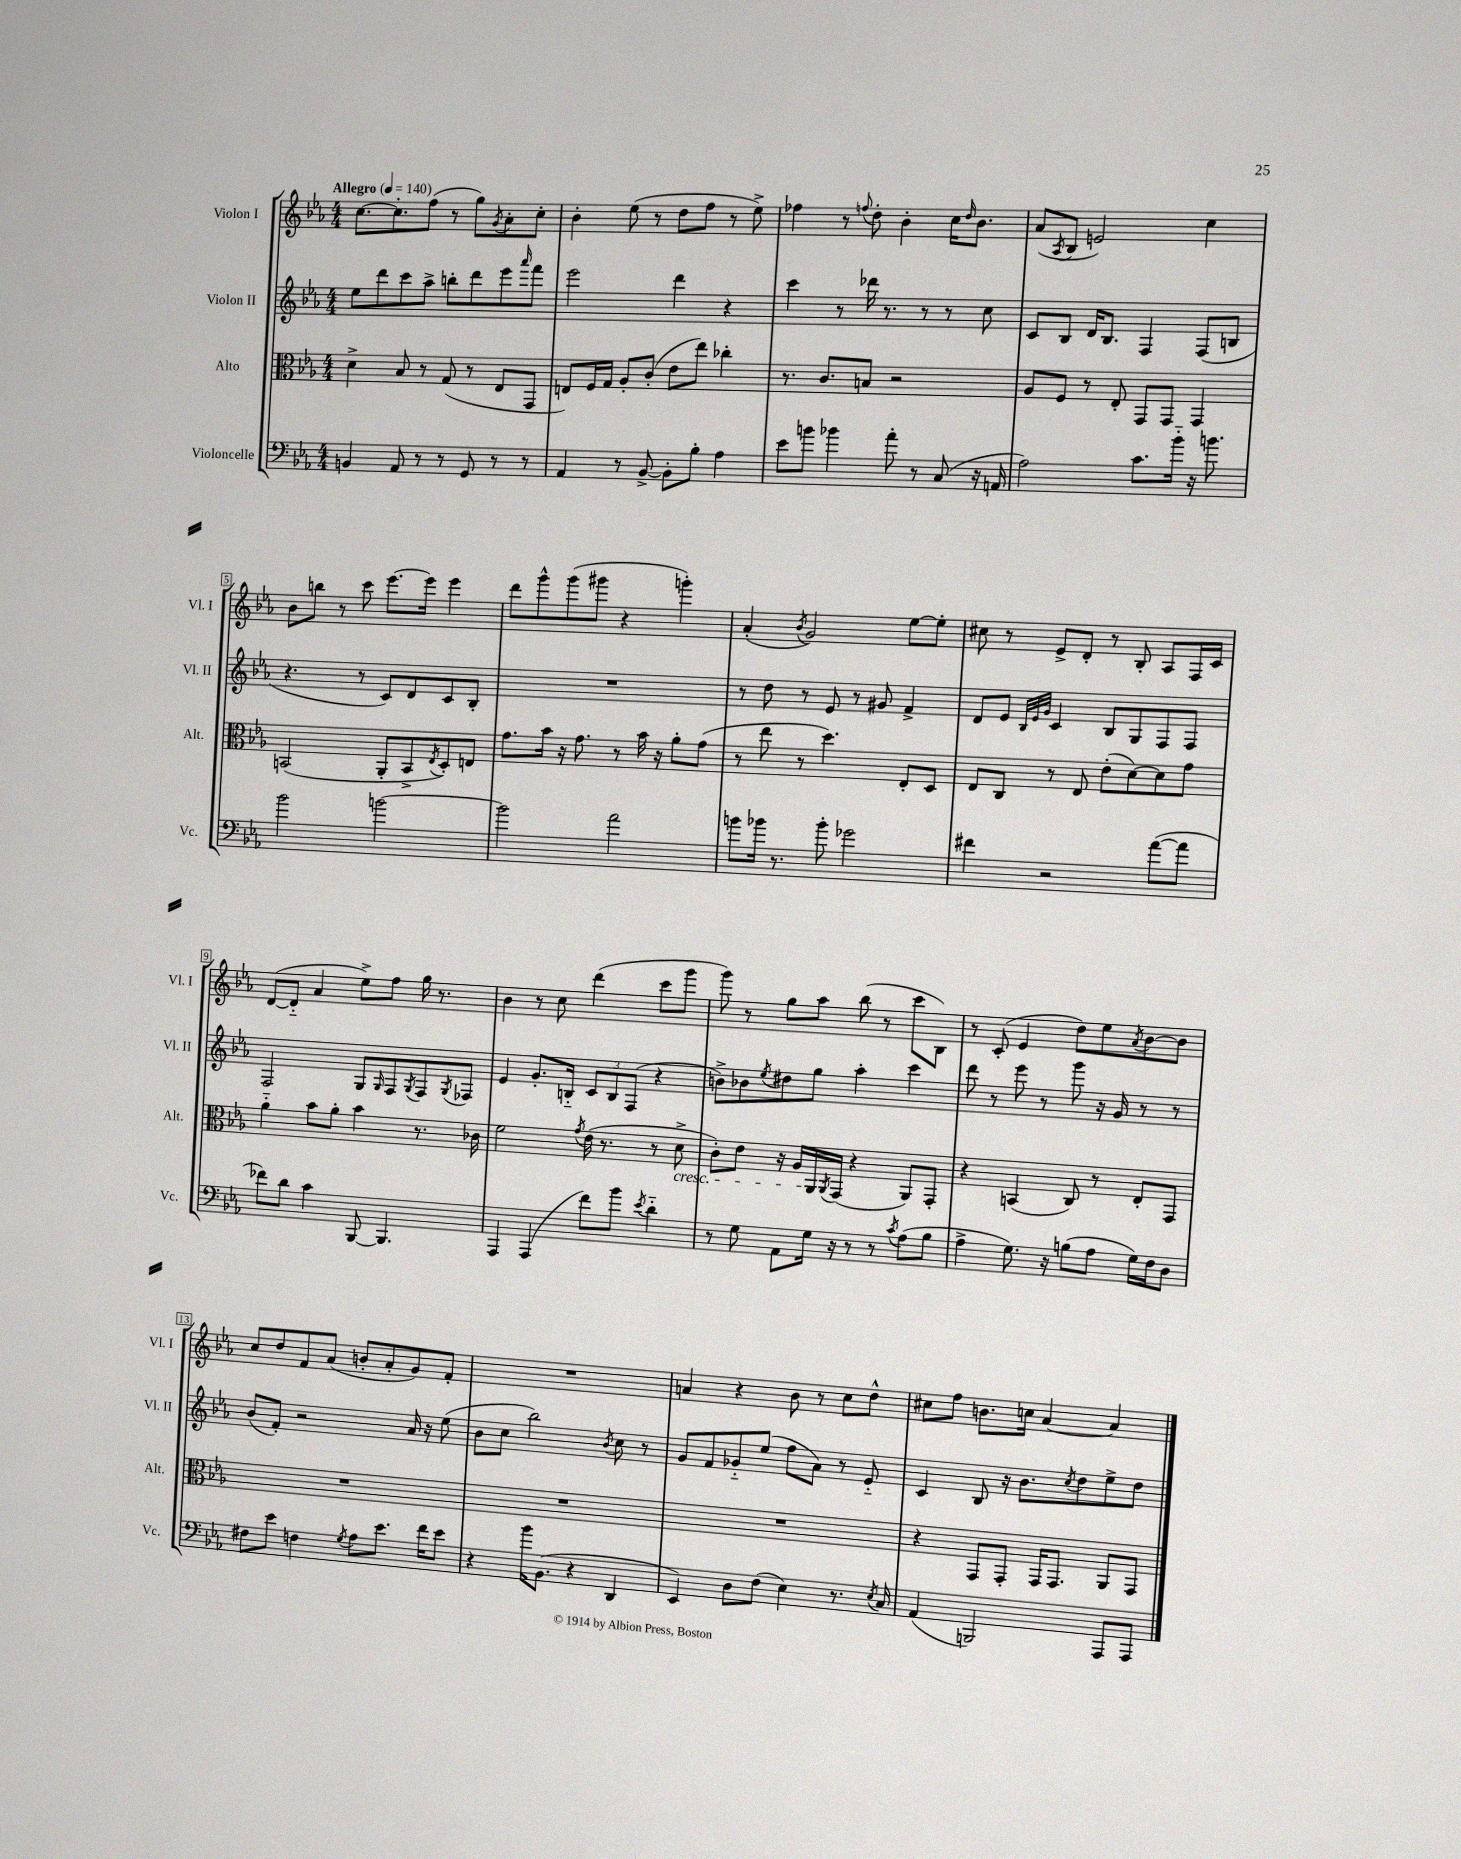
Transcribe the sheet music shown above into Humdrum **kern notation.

**kern	**kern	**kern	**kern
*part4	*part3	*part2	*part1
*staff4	*staff3	*staff2	*staff1
*I"Violoncelle	*I"Alto	*I"Violon II	*I"Violon I
*I'Vc.	*I'Alt.	*I'Vl. II	*I'Vl. I
*clefF4	*clefC3	*clefG2	*clefG2
*k[b-e-a-]	*k[b-e-a-]	*k[b-e-a-]	*k[b-e-a-]
*M4/4	*M4/4	*M4/4	*M4/4
*MM140	*MM140	*MM140	*MM140
=1	=1	=1	=1
!	!	!	!LO:TX:a:B:t=Allegro
4BBn/	4d^\	8ee-\L	[8.cc\L
.	.	8ddd\	.
.	.	.	8.cc'\]
8AA-/	8B-/	8ccc\	.
8r	8r	8aa-^\J	(8ff\J
8r	(8G/	8bbn'\L	8r
8GG/	8r	8ddd\	8gg\L)
.	.	.	8qg/
8r	8E-/L	8eee-\	8a-'\
.	.	16qqaaa-/	.
8r	8GG/J	8fff\J	8cc'\J
=2	=2	=2	=2
4AA-/	8En/L)	2eee-\	4b-'\
.	16F/L	.	.
.	16G/JJ	.	.
8r	8A-'/L	.	(8ee-\
[8BB-^/	(8c'/J	.	8r
8BB-'\L]	8e-\L	4ddd\	8dd\L
8B-'\J	8ee-\J)	.	8ff\J
4A-\	4cc-X'\	4r	8r
.	.	.	8ee-^\)
=3	=3	=3	=3
8e-\L	8.r	4ccc\	4ff-X\
8bn\J	.	.	.
.	8.c/L	.	.
4b-X\	.	8r	8r
.	.	.	8qqffn/
.	8Bn/J	16ddd-X\	8dd'\
.	.	8.r	.
8a-'\	2r	.	4b-'\
8r	.	8r	.
(8C/	.	8r	16cc\KL
.	.	.	16qqdd/
.	.	.	8.b-\J
16r	.	8cc\	.
16AAn/	.	.	.
=4	=4	=4	=4
2A-\)	8A-/L	8c/L	(8a-/L
.	.	.	8qA-/
.	8F/J	8B-/J	8B-/J
.	8r	16d/KL	2en/)
.	.	8.B-/J	.
.	8E-'/	.	.
8.c\L	8GG/L	4F/	.
.	8GG/J	.	.
16b-\Jk	.	.	.
16r	4GG/	(8F/L	4cc\
8.bn\	.	.	.
.	.	8Bn/J	.
!!LO:LB:g=z
=5	=5	=5	=5
2b-\	(2BBn/	4.r	8b-\L
.	.	.	8bbn\J
.	.	.	8r
.	.	8r	8ccc\
[2bn\	8AA-'/L	8c/L)	[8.eee-\L
.	8BB^/	8d/	.
.	.	.	16eee-\Jk]
.	8qE-/	.	.
.	8D'/)	8c/	4eee-\
.	8En/J	8B-'/J	.
=6	=6	=6	=6
2b\]	8.g\L	1r	8ddd\L
.	.	.	8ggg^^\
.	16b-\Jk	.	.
.	16r	.	(8ggg\
.	8.g\	.	.
.	.	.	8ggg#X\J
2a-\	8r	.	4r
.	16b-\	.	.
.	16r	.	.
.	8a-'\L	.	4gggn'\)
.	(8g\J	.	.
=7	=7	=7	=7
8bn\L	8r	8r	(4a-'/
16b-X\Jk	8ee-\	8dd\	.
8.r	.	.	.
.	.	.	8qb-/
.	8r	8r	2g/)
8b-'\	4.dd\)	8e-/	.
2g-X\	.	8r	.
.	.	8g#X/	.
.	8E-'/L	4f^/	[8ee-\L
.	8D/J	.	8ee-'\J]
=8	=8	=8	=8
4f#X\	8E-/L	8d/L	8cc#X\
.	8C/J	8e-/J	8r
.	.	32qqB-/LLL	.
.	.	32qqe-/	.
.	.	32qqg/JJJ	.
2r	8r	4c/	8e-^/L
.	8E-/	.	8d'/J
.	(8e-'\L	8B-/L	8r
.	[8d\)	8G/	8B-'/
([8a-\L	8d\]	8F/	8A-/L
8a-\J]	8g\J	8F/J	16F/L
.	.	.	16c/JJ
!!LO:LB:g=z
=9	=9	=9	=9
8f-X\L)	4a-\	2F/	([8d/L
8d\J	.	.	8d/J]
4c\	8b-\L	.	4a-/
.	8a-'\J	.	.
[8BBB-/	4b-\	8G/L	8ee-^\L)
.	.	16qqG/	.
4.BBB-/]	.	8F/	8ff\J
.	.	8qG/	.
.	8.r	8F/	16gg\
.	.	.	8.r
.	.	8qG/	.
.	.	8F-X/J	.
.	16c-X\	.	.
=10	=10	=10	=10
4AAA-/	2f\	4e-/	4b-\
(4AAA-/	.	8.g'/L	8r
.	.	.	8cc\
.	.	16Bn/Jk	.
.	8qg/	.	.
8f\L)	(16e-\	12c/L	(4ddd\
.	8.r	.	.
.	.	12B/	.
8b-\J	.	.	.
.	.	(12F/J	.
8qe-/	.	.	.
4d\	8r	4r	8ccc\L
!	!LO:TX:b:i:t=cresc.	!	!
.	8d^\	.	8ggg\J
=11	=11	=11	=11
8r	8c'\L)	8bn^\L)	8ggg\)
8G\	8e-\J	8b-X\	8r
.	.	8qee-/	.
8AA-\L	16r	8dd#X\	8gg\L
.	16A-/LL	.	.
16G\Jk	16AA-/	8gg\J	8aa-\J
.	8qAA-/	.	.
16r	(16GG/JJ	.	.
8r	4r	4aa-'\	(8bb-\
8r	.	.	8r
8qc/	.	.	.
(8A-\L	8AA-/L)	4ccc\	8ccc\L
8B-\J	8GG'/J	.	8B-\J)
=12	=12	=12	=12
4A-^\	4r	8ddd\	8r
.	.	8r	(8c'/
8.G\)	(4BBn/	8eee-\	4e-/
.	.	8r	.
16r	.	.	.
(8Bn\L	8C/)	8ggg\	8dd\L)
8A-\J	8r	16r	8ee-\
.	.	16g/	.
.	.	.	8qa-/
16G\LL)	8E-'/L	8r	[8b-\
16F\J	.	.	.
8D\J	8GG/J	8r	8b-\J]
!!LO:LB:g=z
=13	=13	=13	=13
8F#X\L	1r	(8b-/L	8cc/L
8e-\J	.	8f'/J)	8dd/
4Fn\	.	2r	8f/
.	.	.	(8a-/J
8qG/	.	.	.
8A-\L	.	.	8bn'/L
8.e-\J	.	.	8a-'/
.	.	16a-/	8g/)
16f\KL	.	16r	.
8e-\J	.	(8ee-\	8f'/J
=14	=14	=14	=14
4r	1r	8b-\L	1r
.	.	8cc\J	.
16b-\KL	.	2bb-\)	.
(8.BB-\J	.	.	.
4r	.	.	.
.	.	8qb-/	.
4DD/	.	8cc\	.
.	.	8r	.
=15	=15	=15	=15
4EE-/)	1r	8g/L	4an/
.	.	8f/	.
8D\L	.	8g-X/	4r
(8F\J	.	(8ee-/J	.
4E-\)	.	8ff\L	8b-\
.	.	8a-\J)	8r
8.r	.	8r	8cc\L
.	.	8e-/	8dd^^\J
8qE-/	.	.	.
16C/	.	.	.
=16	=16	=16	=16
(4AA-/	4r	4c/	8cc#X\L
.	.	.	8ff\J
2BBBn/)	8GG/L	8B-/	8.bn\L
.	8GG'/J	16r	.
.	.	8.b-\L	16ccn\Jk
.	16GG/KL	.	[4a-/
.	8.GG/J	.	.
.	.	8qcc/	.
.	.	8dd\	.
8AAA-/L	8AA-/L	8ee-^\	4a-/]
8AAA-/J	8GG/J	8dd\J	.
==	==	==	==
*-	*-	*-	*-
